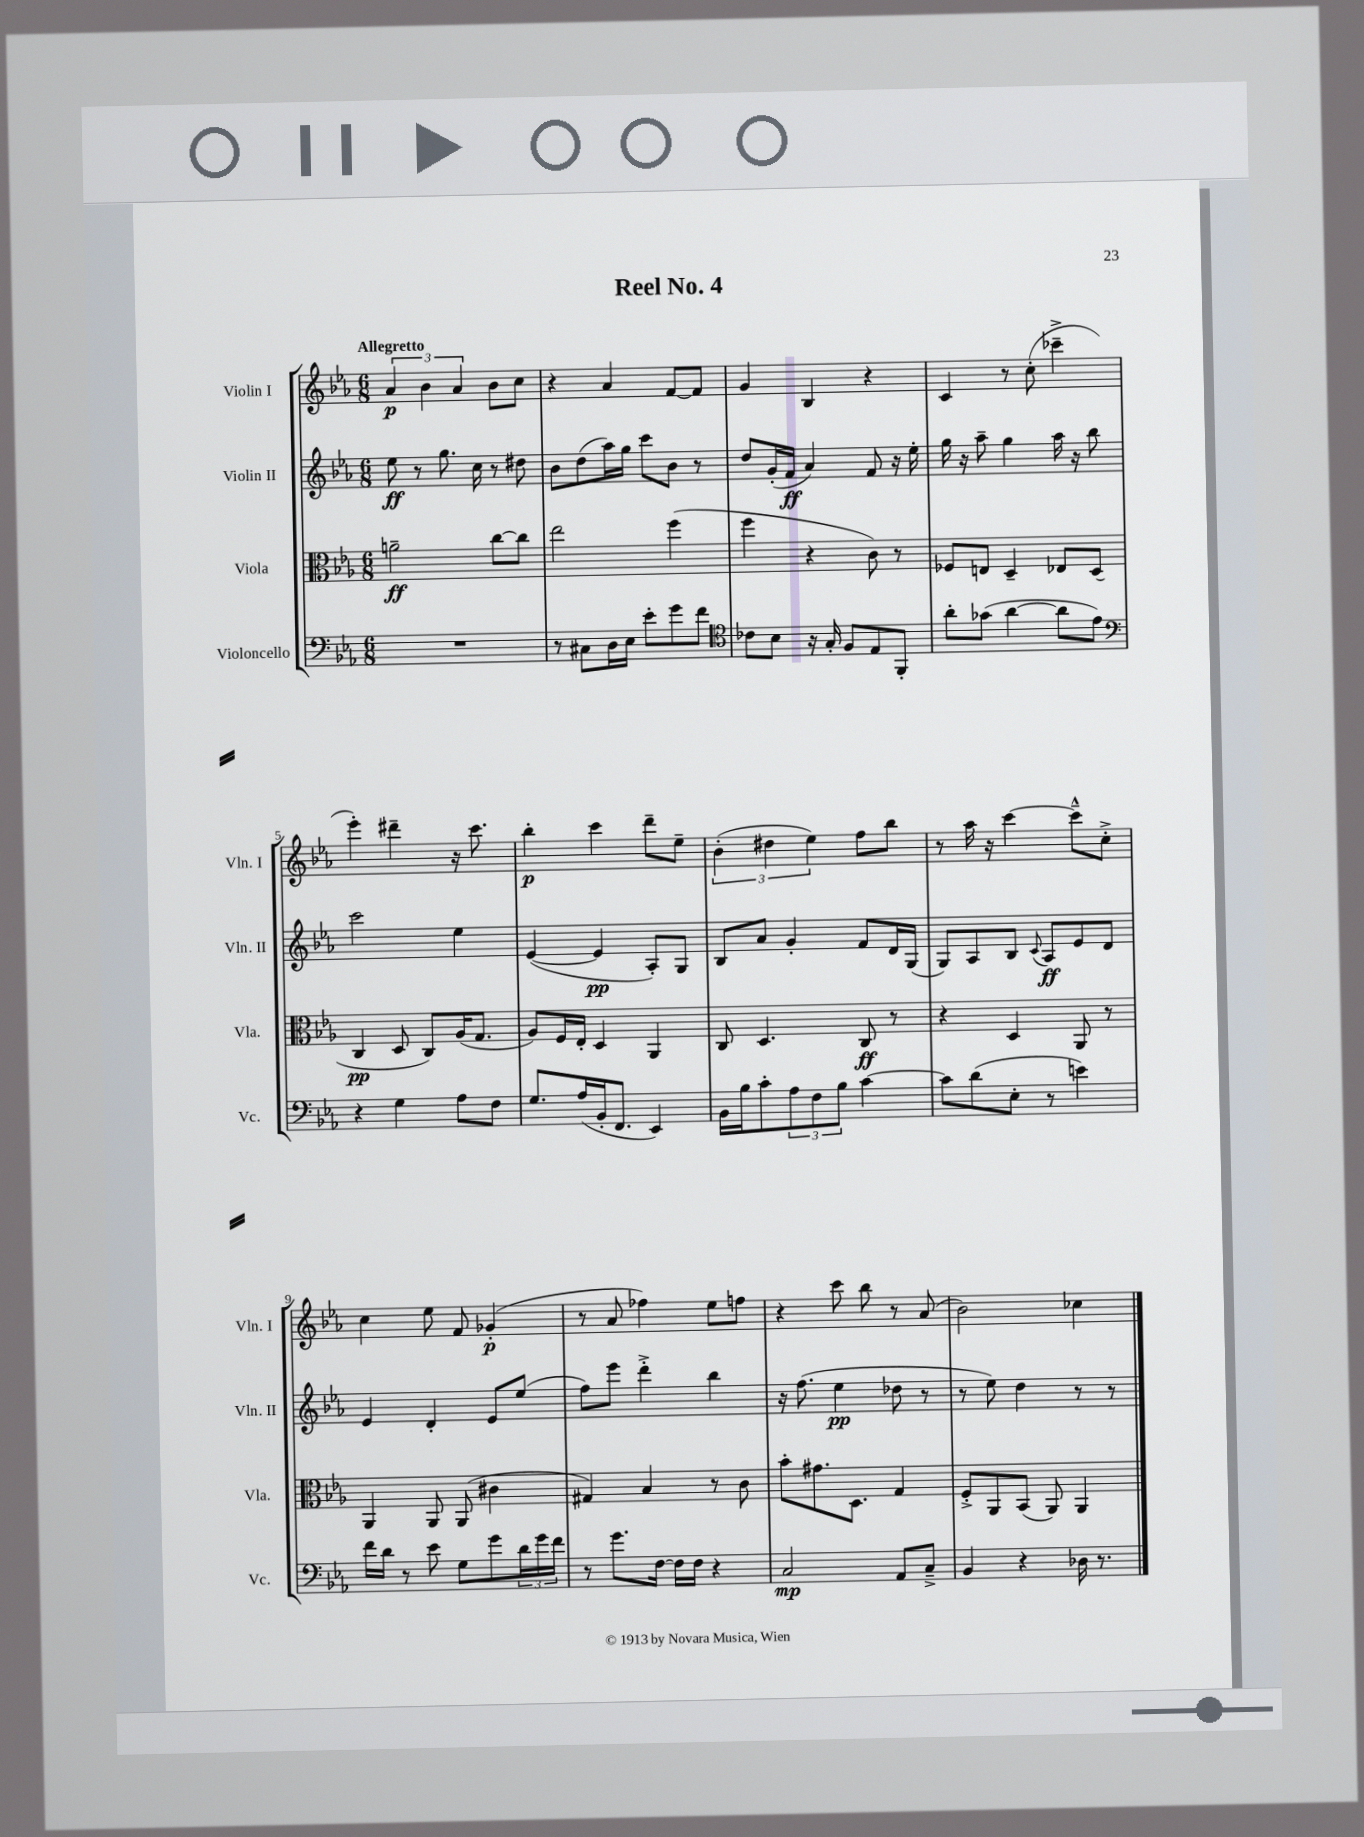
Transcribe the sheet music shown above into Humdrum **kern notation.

**kern	**kern	**kern	**kern
*staff4	*staff3	*staff2	*staff1
*clefF4	*clefC3	*clefG2	*clefG2
*k[b-e-a-]	*k[b-e-a-]	*k[b-e-a-]	*k[b-e-a-]
*M6/8	*M6/8	*M6/8	*M6/8
2.r	2a~	8ee-	6a-
.	.	8r	.
.	.	.	6b-
.	.	8.gg	.
.	.	.	6a-
.	.	16cc	.
.	[8cc	8r	8b-
.	8cc]	8dd#	8cc
=	=	=	=
8r	2ee-	8b-	4r
8C#	.	(8dd	.
16D	.	16aa-)	4a-
16E-	.	16gg	.
8e-'	.	8ccc	.
8g	(4ff	8b-	[8f
8f	.	8r	8f]
=	=	=	=
*clefC4	*	*	*
8c-	4ff	8dd	4g
8B-	.	(16g'	.
.	.	16f	.
16r	4r	4a-)	4B-
16G'	.	.	.
8F	.	.	.
8E-	8c)	8f	4r
8FF'	8r	16r	.
.	.	16ee-'	.
=	=	=	=
8a-'	8F-	16gg	4c
.	.	16r	.
(8g-	8E	8aa-~	.
[4a-	4D~	4gg	8r
.	.	.	(8cc'
8a-]	8E-	16aa-	4ccc-~^
.	.	16r	.
8e-)	(8D	8bb-	.
=	=	=	=
*clefF4	*	*	*
4r	4C	2ccc	4eee-')
4G	8D	.	4ddd#~
.	8C)	.	.
8A-	(16A-	4ee-	16r
.	8.G	.	8.ccc
8F	.	.	.
=	=	=	=
8.G	8A-)	([4e-	4bb-'
.	16F	.	.
(16A-	16E-'	.	.
16BB-'	4D	4e-]	4ccc
8.FF	.	.	.
4EE-)	4AA-	8A-')	8ddd~
.	.	8G	8ee-~
=	=	=	=
16BB-	8C	8B-	(6b-'
16B-	.	.	.
8c'	4.D	8a-	.
.	.	.	6dd#
12A-	.	4g'	.
12F	.	.	6ee-)
12B-	.	.	.
[4c	8C	8f	8ff
.	8r	16d	8bb-
.	.	(16G	.
=	=	=	=
8c]	4r	8G)	8r
(8d	.	8A-	16aa-
.	.	.	16r
8E-'	4D	8B-	[4ccc
.	.	8qqc	.
8r	.	8A-	.
4e)	8AA-	8e-	8ccc~^^]
.	8r	8d	8cc'^
=	=	=	=
16f	4AA-	4e-	4cc
16d	.	.	.
8r	.	.	.
8e-	8AA-	4d'	8ee-
8G	(8AA-	.	8f
8g	4c#	8e-	(4g-'
24d	.	(8ee-	.
24g	.	.	.
24f	.	.	.
=	=	=	=
8r	4G#)	8ff)	8r
8.g	.	8eee-	8a-
.	4B-	4ddd'^	4ff-)
[16F	.	.	.
16F]	.	.	.
16F	.	.	.
4r	8r	4bb-	8ee-
.	8c	.	8ff
=	=	=	=
2C	8b-'	16r	4r
.	.	(8.ff	.
.	8.g#	.	.
.	.	4ee-	8ccc
.	8.D	.	.
.	.	.	8bb-
8AA-	4G	8dd-	8r
8C~^	.	8r	(8a-
=	=	=	=
4BB-	8F'^	8r	2b-)
.	8AA-	8ee-)	.
4r	(8BB-	4dd	.
.	8AA-)	.	.
16D-	4AA-	8r	4cc-
8.r	.	.	.
.	.	8r	.
==	==	==	==
*-	*-	*-	*-
